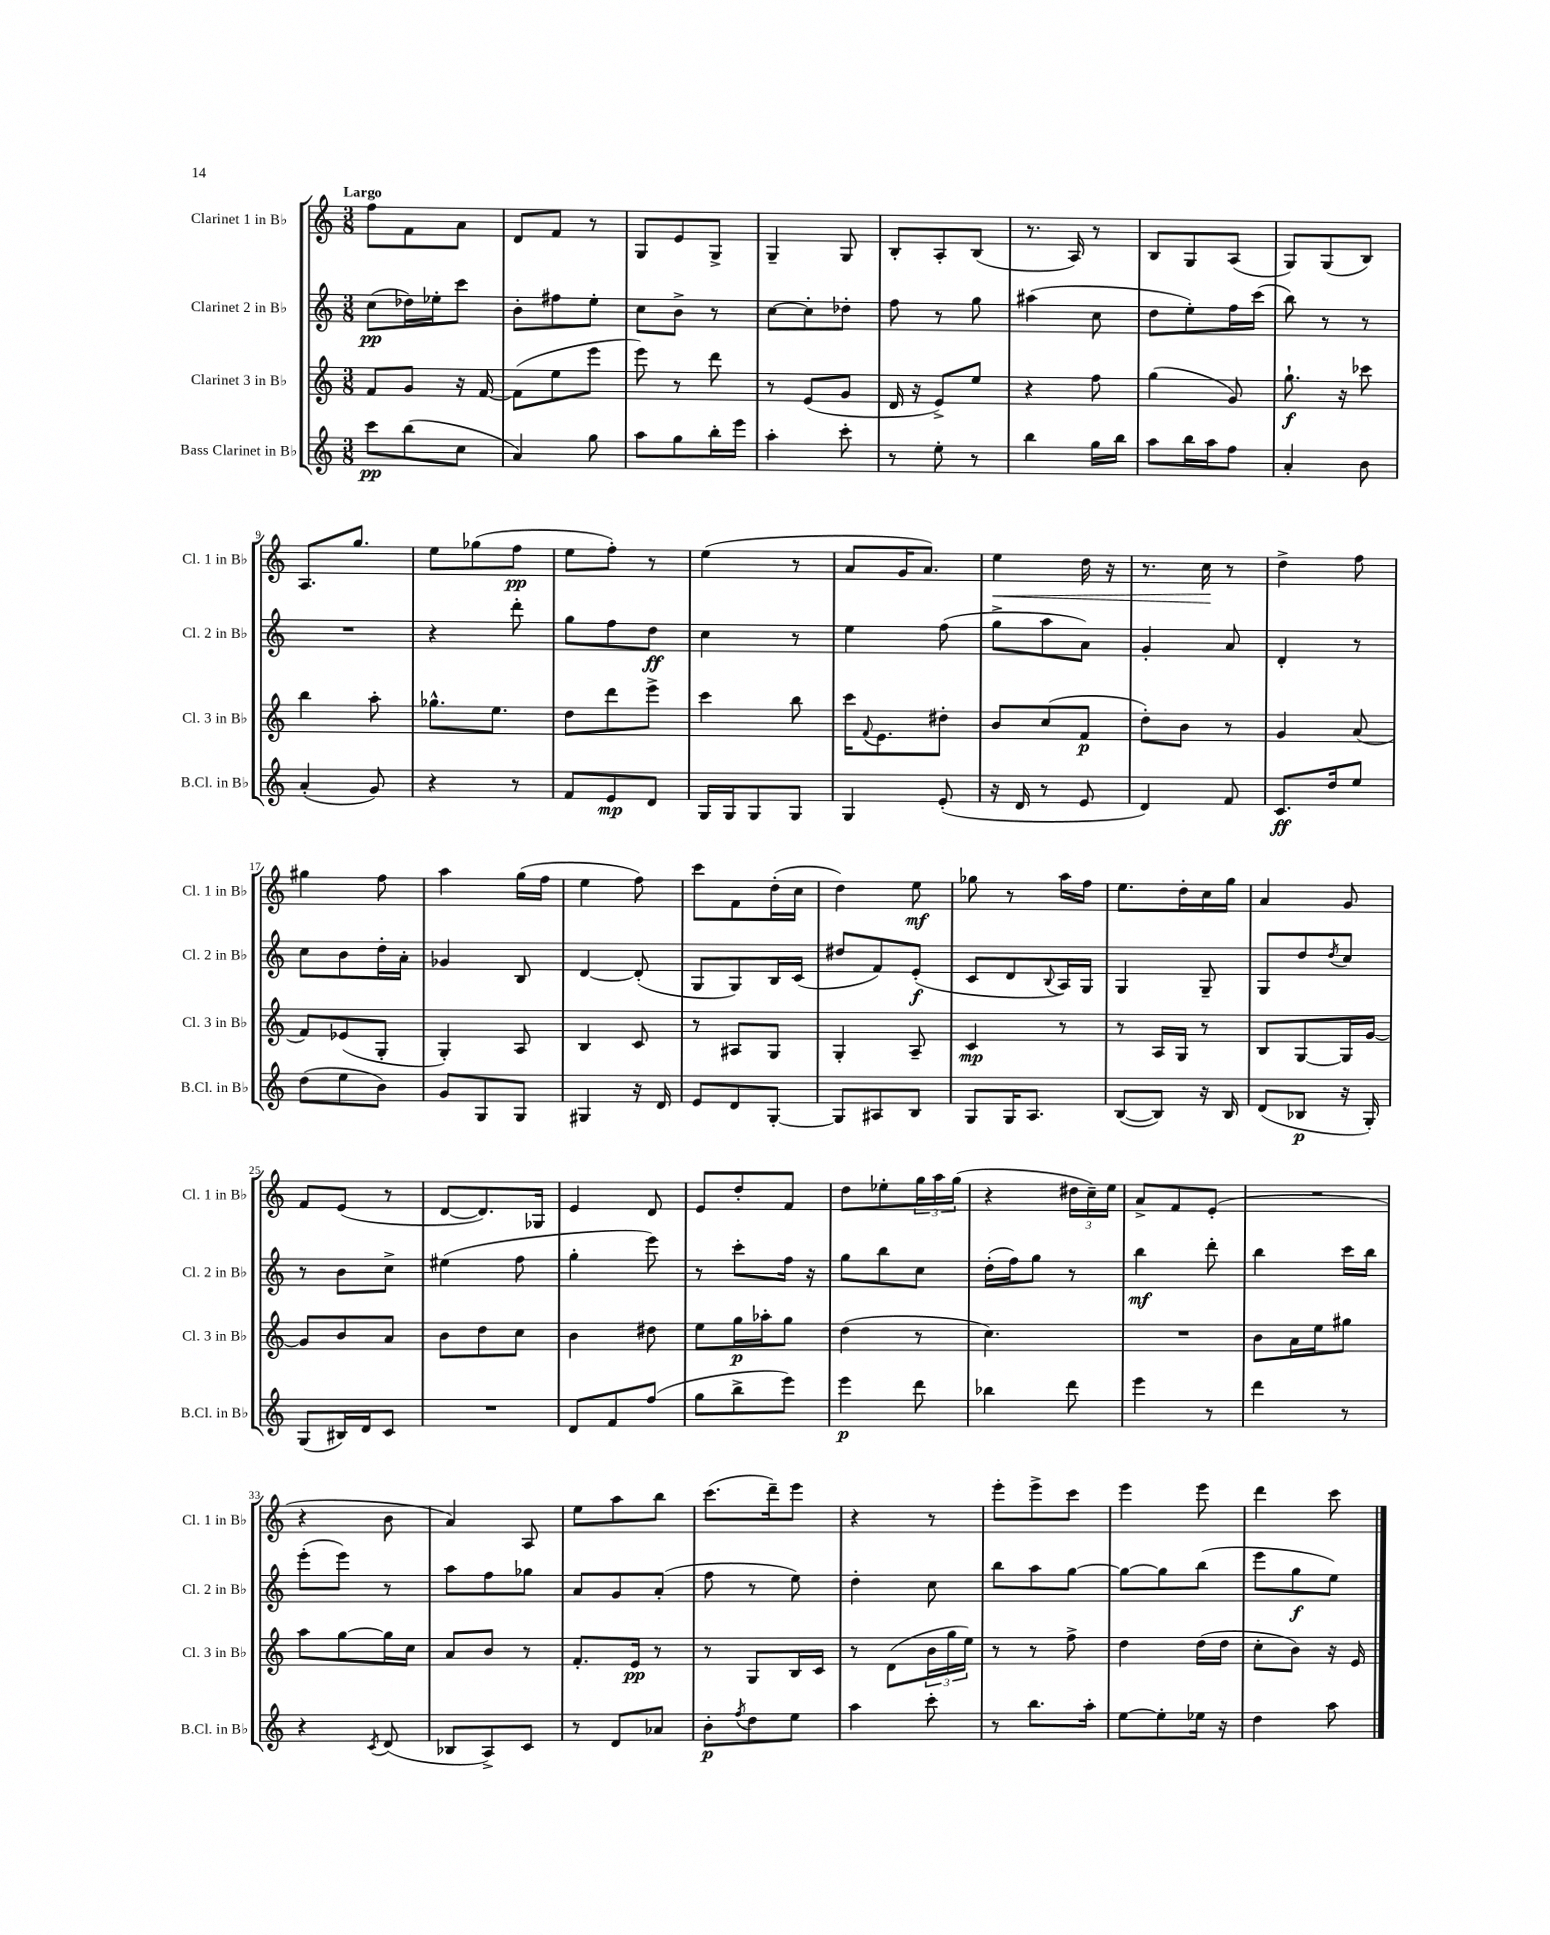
<<
\new StaffGroup <<
\new Staff = "s0" \with { instrumentName = "Clarinet 1 in Bb" shortInstrumentName = "Cl. 1 in Bb" } {
    \clef treble \key c \major \numericTimeSignature \time 3/8 \tempo "Largo"
    f''8 f'8 a'8 |
    d'8 f'8 r8 |
    g8 e'8 g8-> |
    g4-- g8 |
    b8-. a8-. b8( |
    r8. a16) r8 |
    b8 g8 a8( |
    g8) g8( b8) |
    a8. g''8. |
    e''8 ges''8( f''8\pp |
    e''8 f''8-.) r8 |
    e''4( r8 |
    a'8 g'16 a'8.) |
    e''4\< d''16 r16 |
    r8. c''16\! r8 |
    d''4-> f''8 |
    gis''4 f''8 |
    a''4 g''16( f''16 |
    e''4 f''8) |
    c'''8 f'8 d''16-.( c''16 |
    d''4) e''8\mf |
    ges''8 r8 a''16 f''16 |
    e''8. d''16-. c''16 g''16 |
    a'4 g'8 |
    f'8 e'8( r8 |
    d'8~ d'8.) ges16 |
    e'4 d'8 |
    e'8 d''8-. f'8 |
    d''8 ees''8-. \tuplet 3/2 { g''16 a''16 g''16( } |
    r4 \tuplet 3/2 { dis''16 c''16--) e''16 } |
    a'8-> f'8 e'8-.( |
    R4. |
    r4 b'8 |
    a'4) a8 |
    e''8 a''8 b''8 |
    c'''8.( d'''16--) e'''8 |
    r4 r8 |
    e'''8-. e'''8-> c'''8 |
    e'''4 e'''8 |
    d'''4 c'''8 \bar "|." |
}
\new Staff = "s1" \with { instrumentName = "Clarinet 2 in Bb" shortInstrumentName = "Cl. 2 in Bb" } {
    \clef treble \key c \major \numericTimeSignature \time 3/8
    c''8\pp( des''16) ees''16-. c'''8 |
    b'8-. fis''8 e''8-. |
    c''8 b'8-> r8 |
    c''8~ c''8-. des''8-. |
    f''8 r8 g''8 |
    ais''4( c''8 |
    d''8 e''8-.) f''16 c'''16( |
    b''8) r8 r8 |
    R4. |
    r4 d'''8-. |
    g''8 f''8 d''8\ff |
    c''4 r8 |
    e''4 f''8( |
    g''8-> a''8 a'8) |
    g'4-. a'8 |
    d'4-. r8 |
    c''8 b'8 d''16-. a'16-. |
    ges'4 b8 |
    d'4~ d'8-.( |
    g8 g8) b16 c'16( |
    dis''8 f'8) e'8-.\f( |
    c'8 d'8 \appoggiatura { b8 } a16) g16 |
    g4 g8-- |
    g8 d''8 \acciaccatura { d''8 } c''8 |
    r8 b'8 c''8-> |
    eis''4( f''8 |
    g''4-. e'''8) |
    r8 c'''8-. f''16 r16 |
    g''8 b''8 c''8 |
    d''16-.( f''16) g''8 r8 |
    b''4\mf d'''8-. |
    b''4 c'''16 b''16 |
    e'''8-.( e'''8) r8 |
    a''8 f''8 ges''8 |
    a'8 g'8 a'8-.( |
    f''8 r8 e''8) |
    d''4-. c''8 |
    b''8 a''8 g''8~ |
    g''8~ g''8 b''8( |
    e'''8 g''8\f e''8) \bar "|." |
}
\new Staff = "s2" \with { instrumentName = "Clarinet 3 in Bb" shortInstrumentName = "Cl. 3 in Bb" } {
    \clef treble \key c \major \numericTimeSignature \time 3/8
    f'8 g'8 r16 f'16~ |
    f'8( e''8 e'''8 |
    e'''8) r8 d'''8 |
    r8 e'8( g'8 |
    d'16 r16 e'8->) e''8 |
    r4 f''8 |
    g''4( g'8) |
    g''8.-!\f r16 ces'''8 |
    b''4 a''8-. |
    ges''8.-^ e''8. |
    d''8 d'''8 e'''8-> |
    c'''4 b''8 |
    c'''16 \appoggiatura { f'8 } e'8. dis''8-. |
    b'8 c''8( f'8\p |
    d''8-.) b'8 r8 |
    g'4 a'8( |
    f'8) ees'8( g8-. |
    g4-.) a8 |
    b4 c'8 |
    r8 ais8 g8 |
    g4-. a8-- |
    c'4\mp r8 |
    r8 a16 g16 r8 |
    b8 g8~ g16 g'16~ |
    g'8 b'8 a'8 |
    b'8 d''8 c''8 |
    b'4 dis''8 |
    e''8 g''16\p aes''16-. g''8 |
    d''4( r8 |
    c''4.) |
    R4. |
    b'8 a'16 e''16 gis''8 |
    a''8 g''8~ g''16 c''16 |
    a'8 b'8 r8 |
    f'8.-. e'16\pp r8 |
    r8 g8 b16 c'16 |
    r8 d'8( \tuplet 3/2 { b'16 g''16 e''16) } |
    r8 r8 f''8-> |
    d''4 d''16( d''16 |
    c''8-. b'8) r16 e'16 \bar "|." |
}
\new Staff = "s3" \with { instrumentName = "Bass Clarinet in Bb" shortInstrumentName = "B.Cl. in Bb" } {
    \clef treble \key c \major \numericTimeSignature \time 3/8
    c'''8\pp b''8( c''8 |
    a'4) g''8 |
    a''8 g''8 b''16-. e'''16 |
    a''4-. c'''8-. |
    r8 e''8-. r8 |
    b''4 g''16 b''16 |
    a''8 b''16 a''16 f''8 |
    a'4-. b'8 |
    a'4-.( g'8) |
    r4 r8 |
    f'8 e'8\mp d'8 |
    g16 g16 g8 g8 |
    g4 e'8-.( |
    r16 d'16 r8 e'8 |
    d'4) f'8 |
    c'8.\ff d''16 e''8 |
    d''8( e''8 b'8) |
    g'8 g8 g8 |
    gis4 r16 d'16 |
    e'8 d'8 g8~-. |
    g8 ais8 b8 |
    g8 g16 a8. |
    b8~( b8) r16 b16 |
    d'8( bes8\p r16 g16-.) |
    g8( bis16) d'16 c'8 |
    R4. |
    d'8 f'8 f''8( |
    g''8 b''8-> e'''8) |
    e'''4\p d'''8 |
    bes''4 d'''8 |
    e'''4 r8 |
    d'''4 r8 |
    r4 \acciaccatura { c'8 } d'8( |
    bes8 a8->) c'8 |
    r8 d'8 aes'8 |
    b'8-.\p \acciaccatura { f''8 } d''8 e''8 |
    a''4 c'''8-. |
    r8 b''8. a''16-. |
    e''8~ e''8-. ees''16 r16 |
    d''4 a''8 \bar "|." |
}
>>
>>
